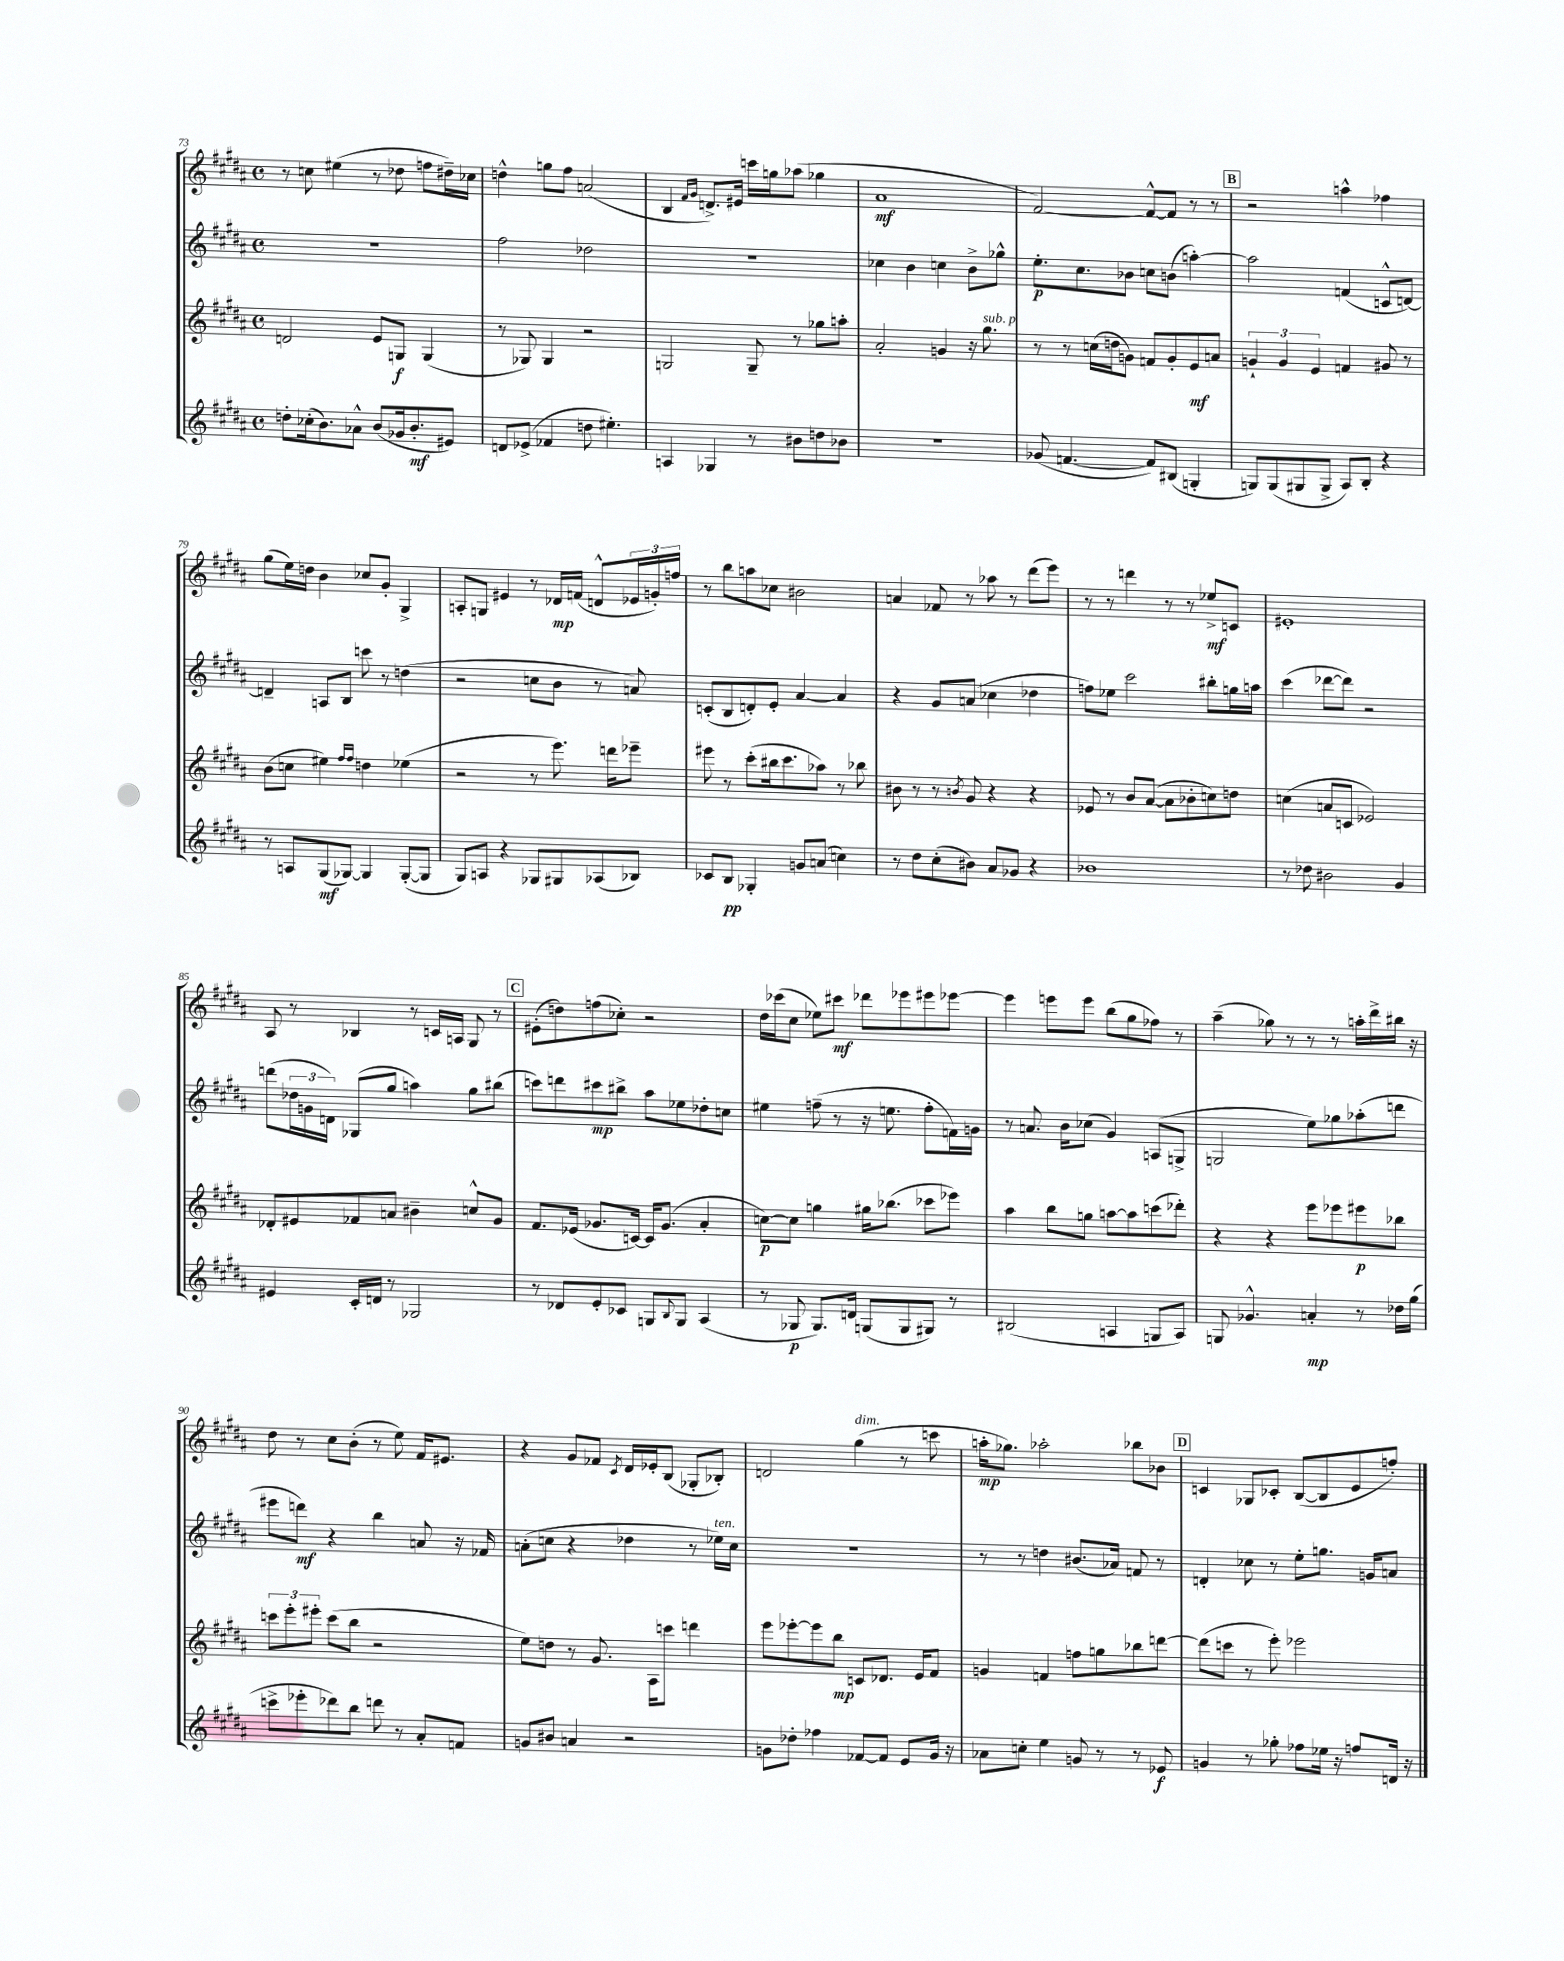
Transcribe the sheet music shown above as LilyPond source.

<<
\new StaffGroup <<
\new Staff = "s0" {
    \clef treble \key b \major \defaultTimeSignature \time 4/4
    r8 c''8 eis''4( r8 des''8 f''8 dis''16--) ces''16 |
    d''4-^ g''8 fis''8 a'2( |
    b4 \grace { fis'16 gis'16 } d'8.->) eis'16 c'''16 g''16 aes''8( ges''4 |
    ais'1\mf |
    fis'2~) fis'8~-^ fis'8 r8 r8 |
    \mark \markup { \box "B" } r2 a''4-^ fes''4 |
    gis''8( e''16) d''16 b'4 ces''8 gis'8-. gis4-> |
    a8-. g8 eis'4 r8 des'16\mp f'16( d'8-^ \tuplet 3/2 { ees'16 g'16-.) f''16 } |
    r8 b''8 a''8 ces''8 bis'2 |
    a'4 fes'8 r8 aes''8 r8 dis'''8( e'''8) |
    r8 r8 d'''4 r8 r8 ees''8->\mf c'8 |
    eis'1-. |
    ais8 r8 bes4 r8 c'16 a16 gis8 r8 |
    \mark \markup { \box "C" } eis'8-.( d''8) f''8( ces''8-.) r2 |
    dis''16 ces'''16( cis''8 ees''8) cis'''8\mf des'''8 ees'''8 eis'''8 ees'''8~ |
    ees'''4 e'''8 e'''8 b''8( gis''8 fes''8) r8 |
    ais''4--( ges''8) r8 r8 r8 a''16-. dis'''16-> bis''16 r16 |
    dis''8 r8 cis''8 b'8-.( r8 e''8) fis'16 eis'8. |
    r4 gis'8 fes'8 \acciaccatura { cis'8 } dis'16 ees'16-. b8( ges8-. bes8-.) |
    d'2 gis''4^\markup { \italic "dim." }( r8 c'''8 |
    a''16-.\mp ges''8.) aes''2-. bes''8 bes'8 |
    \mark \markup { \box "D" } c'4 ges8 ces'8-. b8~( b8 e'8 f''8-.) \bar "|." |
}
\new Staff = "s1" {
    \clef treble \key b \major \defaultTimeSignature \time 4/4
    r1 |
    fis''2 des''2 |
    R1 |
    ces''4 b'4 c''4 b'8-> ges''8-^ |
    e''8.-.\p cis''8. bes'8 c''8 b'8( a''4~-.) |
    \mark \markup { \box "B" } a''2 f'4( c'8-^ d'8~) |
    d'4-- a8 b8 c'''8 r8 d''4( |
    r2 c''8 b'8 r8 a'8) |
    c'8-.( b8 d'8-.) e'8-. ais'4~ ais'4 |
    r4 gis'8 a'8( ces''4 des''4 |
    f''8) ees''8 cis'''2 bis''8-. g''16 a''16 |
    cis'''4( des'''8~ des'''8) r2 |
    d'''8( \tuplet 3/2 { des''16 g'16 d'16) } ges8( gis''8 a''4) gis''8 bis''8( |
    \mark \markup { \box "C" } c'''8) d'''8 cis'''8\mp bis''8-> ais''8 ees''8 des''8-. c''8 |
    eis''4 f''8--( r8 r16 e''8. f''8-. f'16) g'16 |
    r8 a'8. b'16 ces''8( gis'4) a8( g8-> |
    g2 e''8) ges''8 aes''8-.( d'''8 |
    eis'''8 d'''8\mf) r4 b''4 a'8 r16 fes'16 |
    a'8-.( c''8 r4 des''4 r8 ees''16^\markup { \italic "ten." }) c''16 |
    R1 |
    r8 r8 d''4 bis'8.( aes'16) f'8 r8 |
    \mark \markup { \box "D" } d'4-. ces''8 r8 e''8-. g''8. g'16 a'8 \bar "|." |
}
\new Staff = "s2" {
    \clef treble \key b \major \defaultTimeSignature \time 4/4
    d'2 e'8 g8\f g4( |
    r8 ges8) ges4 r2 |
    g2 g8-- r8 ges''8 a''8-. |
    ais'2-. g'4 r16 gis''8.^\markup { \italic "sub. p" } |
    r8 r8 c''16( d''16 g'8) f'8 g'8-. e'8\mf a'8 |
    \mark \markup { \box "B" } \tuplet 3/2 { g'4-! g'4 e'4 } f'4 gis'8 r8 |
    b'8( c''8 eis''4) \grace { fis''16 fis''16 } d''4 ees''4( |
    r2 r8 e'''8.) d'''16 ees'''8-- |
    eis'''8 r8 cis'''8-.( bis''16 cis'''8. aes''8) r8 bes''8 |
    bis'8 r8 r8 \acciaccatura { b'8 } gis'8 r4 r4 |
    ees'8 r8 b'8 ais'8~( ais'8 bes'8-. c''8) d''8 |
    c''4( a'8 c'8 ees'2) |
    des'8-. eis'8 fes'8 a'8 bis'4-- c''8-^ gis'8 |
    \mark \markup { \box "C" } fis'8. ees'16( ges'8. c'16~) c'16 ges'8.( ais'4-. |
    c''8~\p) c''8 g''4 gis''16 bes''8.( ces'''8 ees'''8) |
    ais''4 b''8 g''8 a''8~ a''8 c'''8( des'''8-.) |
    r4 r4 e'''8 ees'''8 eis'''8\p bes''8 |
    \tuplet 3/2 { c'''8 e'''8-. eis'''8-. } c'''8( b''8 r2 |
    e''8) d''8 r8 gis'8. ais16 c'''8 d'''4 |
    e'''8 ees'''8~-. ees'''8 b''8\mp c'8 des'8. e'16 fis'8 |
    g'4 f'4 f''8 g''8 bes''8 d'''8~ |
    \mark \markup { \box "D" } d'''8( c'''8 r8 e'''8-.) ees'''2 \bar "|." |
}
\new Staff = "s3" {
    \clef treble \key b \major \defaultTimeSignature \time 4/4
    d''8-. ces''16-.( b'8.) aes'8-^ b'8( ges'16 b'8.-.\mf eis'8) |
    d'8 ees'8->( fes'4 d''8 eis''4.-.) |
    a4 ges4 r8 bis'8 d''8 bes'8 |
    R1 |
    ges'8( f'4.~ f'8) bis8( g4-. |
    \mark \markup { \box "B" } g8) g8( gis8 gis8-> ais8) b8-. r4 |
    r8 a8 gis8\mf( ges8~) ges4 ges8~-.( ges8 |
    gis8) a8 r4 ges8 gis8 aes8( bes8) |
    ces'8 b8\pp ges4-. g'8 a'8( c''4) |
    r8 dis''8 cis''8-.( bis'8) ais'8 ges'8 r4 |
    bes'1 |
    r8 des''8 bis'2 gis'4 |
    eis'4 cis'16-. d'16 r8 ges2 |
    \mark \markup { \box "C" } r8 des'8 e'8-. ces'8 g8 \appoggiatura { b8 } g8 ais4( |
    r8 ges8\p ges8.) d'16 g8( g8 gis8) r8 |
    bis2( a4 g8 a8) |
    g8 ges'4.-^ a'4-.\mp r8 des''16 gis''16( |
    c'''8-> ees'''8-. des'''8) b''8 d'''8 r8 ais'8-. f'8 |
    g'8 bis'8 a'4 r2 |
    g'8 des''8-. fes''4 fes'8~ fes'8 e'8 g'16 r16 |
    aes'8 c''8-. e''4 g'8 r8 r8 ees'8\f |
    \mark \markup { \box "D" } g'4 r8 ges''8-. fes''8 ees''16 r16 f''8 d'16 r16 \bar "|." |
}
>>
>>
\layout { \context { \Score currentBarNumber = #73 } }
